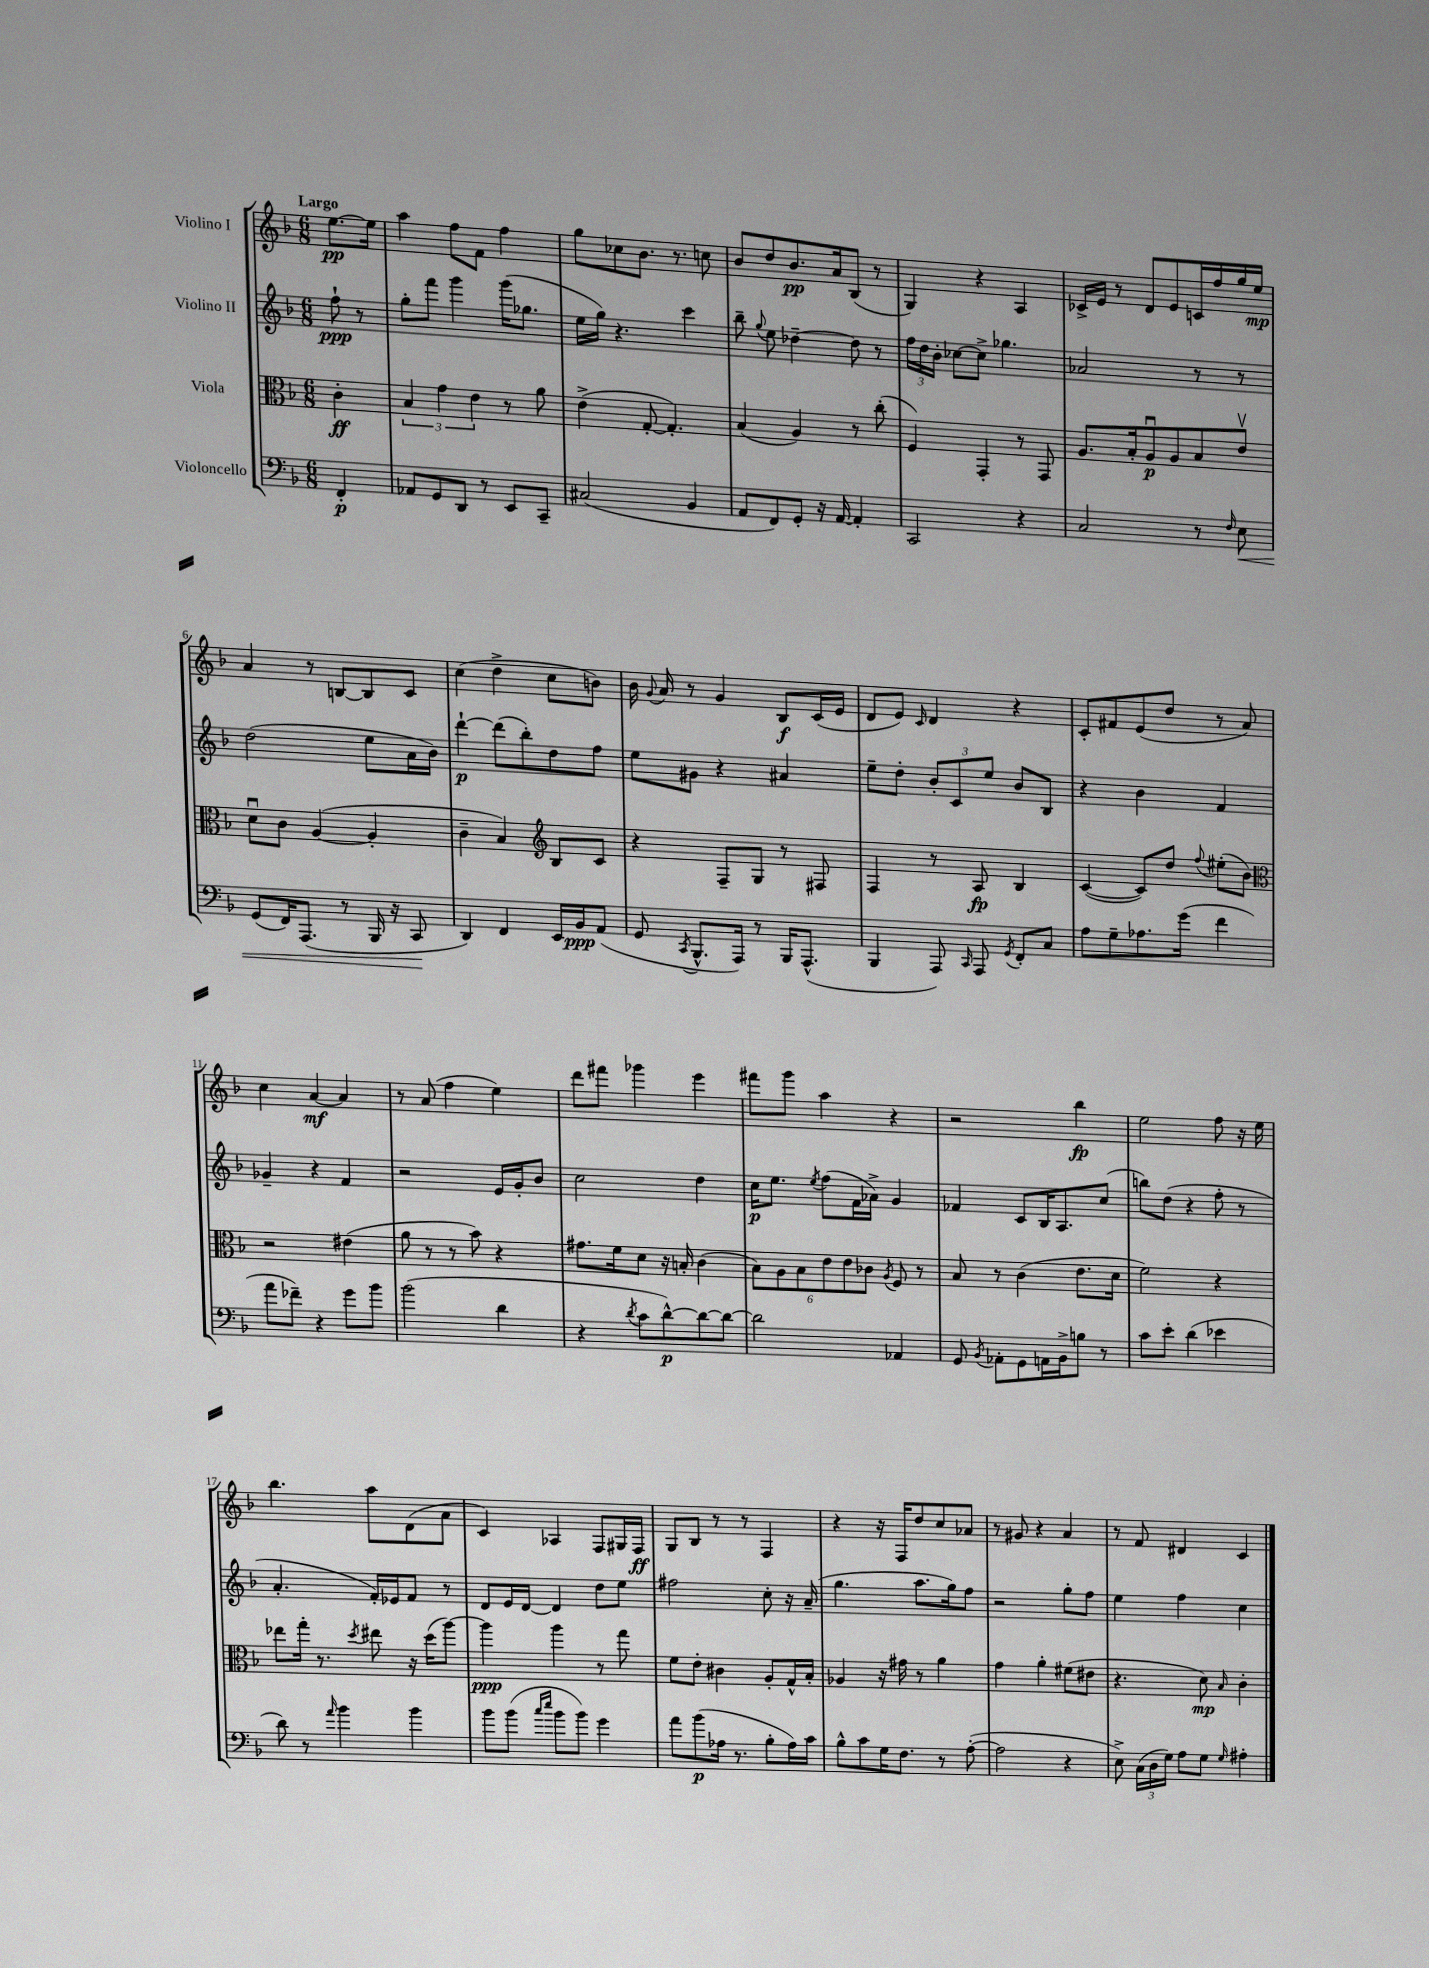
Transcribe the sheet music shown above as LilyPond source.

<<
\new StaffGroup <<
\new Staff = "s0" \with { instrumentName = "Violino I" } {
    \clef treble \key f \major \numericTimeSignature \time 6/8 \partial 4 \tempo "Largo"
    \autoBeamOff e''8.[~\pp e''16] |
    a''4 f''8[ f'8] f''4 |
    g''8[ ces''8 bes'8.] r8. c''8 |
    bes'8[ d''8 bes'8.\pp a'16 bes8]( r8 |
    g4) r4 a4 |
    ces'16[-> e'16] r8 d'8[ e'8 c'16 f''16 g''16 e''16]\mp |
    a'4 r8 b8[~ b8 c'8] |
    c''4( d''4-> c''8[ b'8]) |
    bes'16 \appoggiatura { g'8 } a'16 r8 g'4 bes8[\f c'16( e'16] |
    d'8[ e'8]) \grace { c'16 } d'4 r4 |
    c'8[-. fis'8 e'8( d''8] r8 a'8) |
    c''4 a'4~\mf a'4 |
    r8 a'8( f''4 e''4) |
    d'''8[ fis'''8] ges'''4 e'''4 |
    fis'''8[ g'''8] a''4 r4 |
    r2 bes''4\fp |
    e''2 f''8 r16 e''16 |
    bes''4. a''8[ d'8( a'8] |
    c'4) aes4 f8[ gis16 f16]\ff |
    g8[ bes8] r8 r8 f4 |
    r4 r16 f16[ d''8 c''8 aes'8] |
    r8 gis'8 r4 a'4 |
    r8 f'8 dis'4 c'4 \bar "|." |
}
\new Staff = "s1" \with { instrumentName = "Violino II" } {
    \clef treble \key f \major \numericTimeSignature \time 6/8 \partial 4
    \autoBeamOff f''8-!\ppp r8 |
    g''8[-. f'''8] g'''4 g'''16[( ges''8.] |
    e''16[ g''16]) r4. c'''4 |
    bes''8-- \appoggiatura { g''8 } e''8 des''4~-- des''8 r8 |
    \tuplet 3/2 { f''16[ d''16 bes'16]-. } ces''8[~ ces''8]-> ges''4. |
    aes'2 r8 r8 |
    d''2( e''8[ a'16 bes'16]) |
    d'''4~-!\p d'''8[( bes''8-.) d''8 f''8] |
    e''8[ gis'8] r4 ais'4 |
    e''8[-- d''8]-. \tuplet 3/2 { bes'8[-. c'8 e''8] } bes'8[ bes8] |
    r4 bes'4 f'4 |
    ges'4-- r4 f'4 |
    r2 e'16[ g'16-. bes'8] |
    c''2 d''4 |
    c''16[\p e''8.] \acciaccatura { e''8 } f''8[( f'16 aes'16]->) g'4 |
    fes'4 c'8[ bes16 a8. c''8]( |
    b''8[) d''8]( r4 f''8-. r8 |
    a'4.-. f'16[-.) ees'16 f'8] r8 |
    d'8[ e'16 d'16]~ d'4 d''8[ e''8] |
    fis''2 c''8-. r16 a'16--( |
    g''4. a''8.[ g''16) f''8] |
    r2 g''8[-. f''8] |
    e''4 f''4 c''4 \bar "|." |
}
\new Staff = "s2" \with { instrumentName = "Viola" } {
    \clef alto \key f \major \numericTimeSignature \time 6/8 \partial 4
    \autoBeamOff c'4-.\ff |
    \tuplet 3/2 { bes4 g'4 e'4 } r8 a'8 |
    e'4->( g8~-. g4.-.) |
    bes4( a4) r8 c''8-.( |
    f4) g,4-. r8 g,8 |
    a8.[ bes16-. a8\downbow\p a8 bes8 e'8]\upbow |
    d'8[\downbow c'8] a4~( a4-. |
    c'4-- bes4) \clef treble bes8[ c'8] |
    r4 f8[-- g8] r8 fis8 |
    f4 r8 a8\fp bes4 |
    c'4~( c'8[) d''8] \appoggiatura { f''8 } eis''8[-.( bes'8]) |
    \clef alto r2 eis'4( |
    a'8 r8 r8 bes'8) r4 |
    gis'8.[ f'16 d'8] r16 b16-. c'4( |
    \tuplet 6/4 { bes8[) a8 bes8 e'8 e'8 ces'8] } \acciaccatura { a8 } f8 r8 |
    bes8 r8 c'4( e'8.[ d'16] |
    f'2) r4 |
    ees''8[ g''16]-. r8. \acciaccatura { d''8 } eis''8 r16 d''16[( a''8]~) |
    a''4\ppp a''4 r8 g''8 |
    f'8[ e'8]-. cis'4 a8[-. g16-^ bes16]-. |
    aes4 r16 gis'16 r8 a'4 |
    g'4 a'4-. fis'8[( eis'8] |
    r4. d'8\mp) \grace { bes16 } c'4-. \bar "|." |
}
\new Staff = "s3" \with { instrumentName = "Violoncello" } {
    \clef bass \key f \major \numericTimeSignature \time 6/8 \partial 4
    \autoBeamOff f,4-.\p |
    aes,8[ g,8 d,8] r8 e,8[ c,8]-- |
    cis2( bes,4 |
    a,8[ f,8) g,8]-. r16 a,16~ a,4-. |
    c,2 r4 |
    c2 r8 \grace { f16 } e8\< |
    g,8[( f,16) a,,8.]( r8 bes,,16 r16 c,8\! |
    d,4) f,4 e,16[ bes,16\ppp a,8]( |
    g,8 \acciaccatura { c,8 } bes,,8.[-^ a,,16]) r8 bes,,16[ a,,8.]-^( |
    bes,,4 a,,8) \grace { c,16 } a,,8 \acciaccatura { g,8 } f,8[-. c8] |
    a8[ g8-- aes8. g'16]( f'4 |
    a'8[ fes'8]--) r4 g'8[ bes'8] |
    bes'2( d'4 |
    r4 \acciaccatura { d'8 } c'8[ d'8~-^\p) d'8~ d'8]~ |
    d'2 aes,4 |
    g,8 \acciaccatura { bes,8 } aes,8[-. g,8 a,16 bes,16-> b8] r8 |
    c'8[ e'8]-. d'4( ees'4 |
    d'8) r8 \grace { a'16 } bes'4 bes'4 |
    bes'8[ bes'8]( \grace { c''16[ e''16] } bes'8[ bes'8]) g'4 |
    a'8[ bes'8\p( aes16] r8. bes8[-. aes16) c'16] |
    bes8[-^ c'8 g16 f8.] r8 a8~-.( |
    a2 r4 |
    e8->) \tuplet 3/2 { c16[( d16 g16]) } a8[ g8] \grace { g16 } ais4-. \bar "|." |
}
>>
>>
